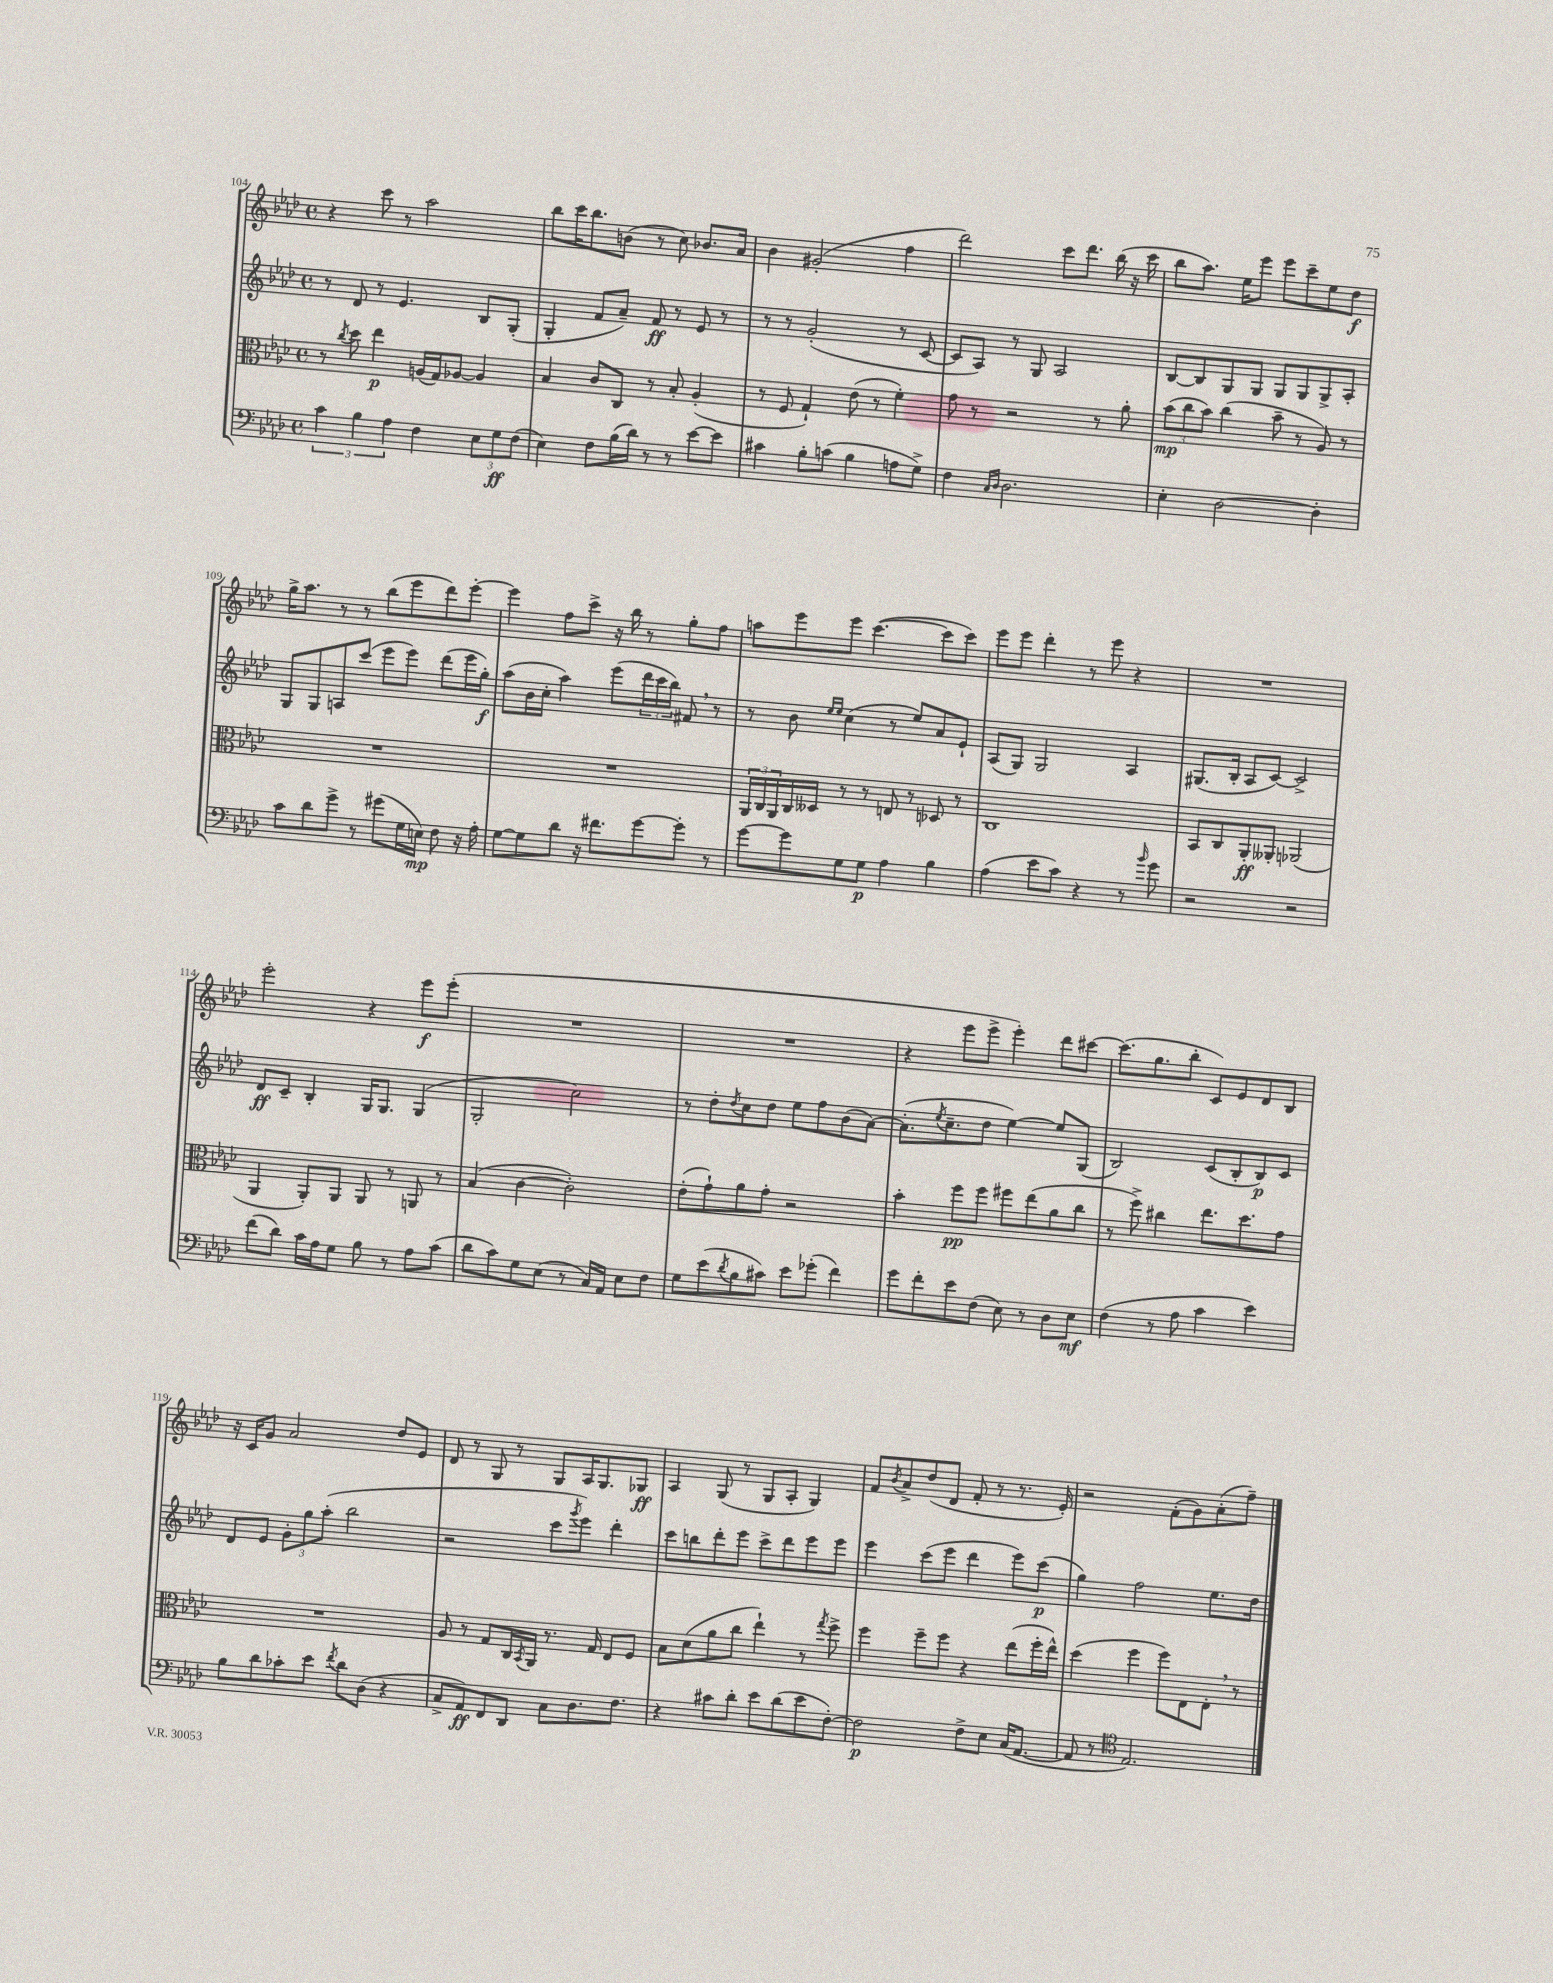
<<
\new StaffGroup <<
\new Staff = "s0" {
    \clef treble \key aes \major \defaultTimeSignature \time 4/4
    r4 c'''8 r8 aes''2 |
    bes''8 c'''16 bes''8. b'8( r8 c''8) bes'8. aes'16 |
    bes'4 gis'2-.( f''4 |
    des'''2) c'''8 des'''8. bes''16( r16 c'''16 |
    bes''8 aes''8.) ees''16 ees'''8 ees'''8 c'''8-- ees''8 des''8\f |
    g''16-> aes''8. r8 r8 bes''8( ees'''8 des'''8) ees'''8~-. |
    ees'''4 f''8 c'''8-> r16 bes''16 r8 g''8-. f''8 |
    a''8 ees'''8 ees'''8 c'''4.~( c'''8 c'''8) |
    ees'''8 ees'''8 des'''4-. r8 ees'''8 r4 |
    R1 |
    ees'''2-. r4 ees'''8\f ees'''8-.( |
    R1 |
    R1 |
    r4 ees'''8 ees'''8-> ees'''4-.) des'''8 cis'''8~ |
    cis'''8.( g''8. bes''8-. c'8) ees'8 des'8 bes8 |
    r16 c'16 g'8 aes'2 des''8 ees'8 |
    des'8 r8 g8 r8 g8 aes16 g8. ges8\ff |
    aes4 g8( r8 g8 aes8-. g4) |
    f'8 \acciaccatura { bes'8 } aes'8-> des''8( des'8 f'8-. r8 r8. ees'16-.) |
    r2 f'8-.( g'8) aes'8-.( f''8--) \bar "|." |
}
\new Staff = "s1" {
    \clef treble \key aes \major \defaultTimeSignature \time 4/4
    r8 des'8 r8 ees'4. bes8 g8-.( |
    g4-. f'8 aes'8--) f'8\ff r8 ees'8 r8 |
    r8 r8 g'2-.( r8 c'8~ |
    c'8 aes8) r8 g8 aes2 |
    bes8~ bes8 g8 g8 g8 g8 g8-> aes8-. |
    g8 g8 a8 c'''8( ees'''8 ees'''8) des'''8( ees'''16 g''16-.\f) |
    aes''8( bes'16 c''16-. aes''4) ees'''8( \tuplet 3/2 { des'''16 c'''16 bes''16) } fis'8 \breathe r8 |
    r8 bes'8 \grace { ees''16 ees''16 } c''4( r8 ees''8) aes'8 ees'8-! |
    aes8( g8) g2 aes4 |
    gis8.( bes16-. aes8 c'8~) c'2-> |
    des'8\ff c'8-- bes4-. g16 g8. g4( |
    g2-. c''2) |
    r8 des''8-. \acciaccatura { des''8 } c''8 des''8 ees''8 f''8 bes'8( aes'8~) |
    aes'8.-.( \acciaccatura { ees''8 } c''8.-- des''8 ees''4~) ees''8 g8( |
    bes2) c'8( bes8-. bes8\p) c'8 |
    des'8 ees'8 \tuplet 3/2 { g'8-. g''8 aes''8-.( } bes''2 |
    r2 c'''8 \acciaccatura { g'''8 } ees'''8) des'''4-. |
    c'''8 b''8 des'''8-. ees'''8 c'''8-> des'''8 ees'''8 ees'''8 |
    ees'''4 c'''8( ees'''8 des'''4 ees'''8) c'''8\p( |
    g''4) f''2 ees''8. des''16 \bar "|." |
}
\new Staff = "s2" {
    \clef alto \key aes \major \defaultTimeSignature \time 4/4
    r8 \acciaccatura { c''8 } des''8 ees''4\p a16( g16) aes8~ aes4 |
    bes4 c'8 c8 r8 bes8-. aes4-.( |
    r8 f8 g4-!) ees'8( r8 f'4-.) |
    g'8 r8 r2 r8 aes'8-. |
    \tuplet 3/2 { bes'8\mp( c''8 bes'8) } c''4( bes'8-- r8 aes8) r8 |
    R1 |
    R1 |
    \tuplet 3/2 { aes,16 c16 aes,16 } c16 deses16 r8 r8 e8 r8 des8 r8 |
    c1 |
    bes,8 c8 aes,8-.\ff aeses,8-. aes,2( |
    aes,4 aes,8-.) aes,8 aes,8 r8 a,8 r8 |
    bes4( c'4~ c'2-.) |
    ees'8-.( g'8-!) aes'8 g'8-. r2 |
    bes'4-. f''8\pp f''8 fis''8 ees''8( aes'8 c''8 |
    r8 f''8->) cis''4 ees''8. des''8. g'8 |
    R1 |
    aes8 r8 g8 c16 \acciaccatura { bes,8 } aes,16 r8. g16 ees8 f8 |
    bes8 des'8( aes'8 c''8 ees''4-!) r8 \acciaccatura { g''8 } f''8-> |
    f''4 f''8-- f''8 r4 ees''8( f''16-. ees''16-^) |
    des''4( f''4 f''8) ees8 ees8-. \breathe r8 \bar "|." |
}
\new Staff = "s3" {
    \clef bass \key aes \major \defaultTimeSignature \time 4/4
    \tuplet 3/2 { c'4 bes4 aes4 } f4 \tuplet 3/2 { ees8 g8\ff f8( } |
    ees4) f8 bes16( des'16) r8 r8 ees'8~ ees'8 |
    cis'4 bes8-. c'8( bes4 a8 g8->) |
    f4 \grace { c16 des16 } des2. |
    ees4-. des2~ des4-. |
    c'8 des'8 g'8-> r8 gis'8( g16 e16\mp) f8 r16 aes16-. |
    g8~ g8 des'8 r16 fis'8. g'8~ g'8-. r8 |
    g'8~ g'8 g8 g8\p aes4 bes4 |
    aes4( ees'8 c'8) r4 r8 \grace { bes'16 } g'8 |
    r2 r2 |
    f'8( des'8) c'16 aes16 g8 bes8 r8 aes8 c'8( |
    des'8 c'8) g8 ees8( r8 c16) aes,16 ees8 f8 |
    g8 ees'8( \acciaccatura { des'8 } bes8 cis'8) ees'8 ges'8-.( f'4) |
    g'8 f'8-. ees'8 f8( ees8) r8 des8 ees8\mf |
    f4( r8 aes8 c'4 ees'4) |
    bes8 des'8 ces'8-. ees'8 \acciaccatura { f'8 } des'8 des8( r4 |
    c8-> aes,8\ff) f,8 des,8 c8 des8. f8. |
    r4 cis'8 des'8-. ees'8 des'8( ees'8 f8~-.) |
    f2\p f8-> ees8 c16( aes,8.~ |
    aes,8 r8 \clef tenor ees2.) \bar "|." |
}
>>
>>
\layout { \context { \Score currentBarNumber = #104 } }
